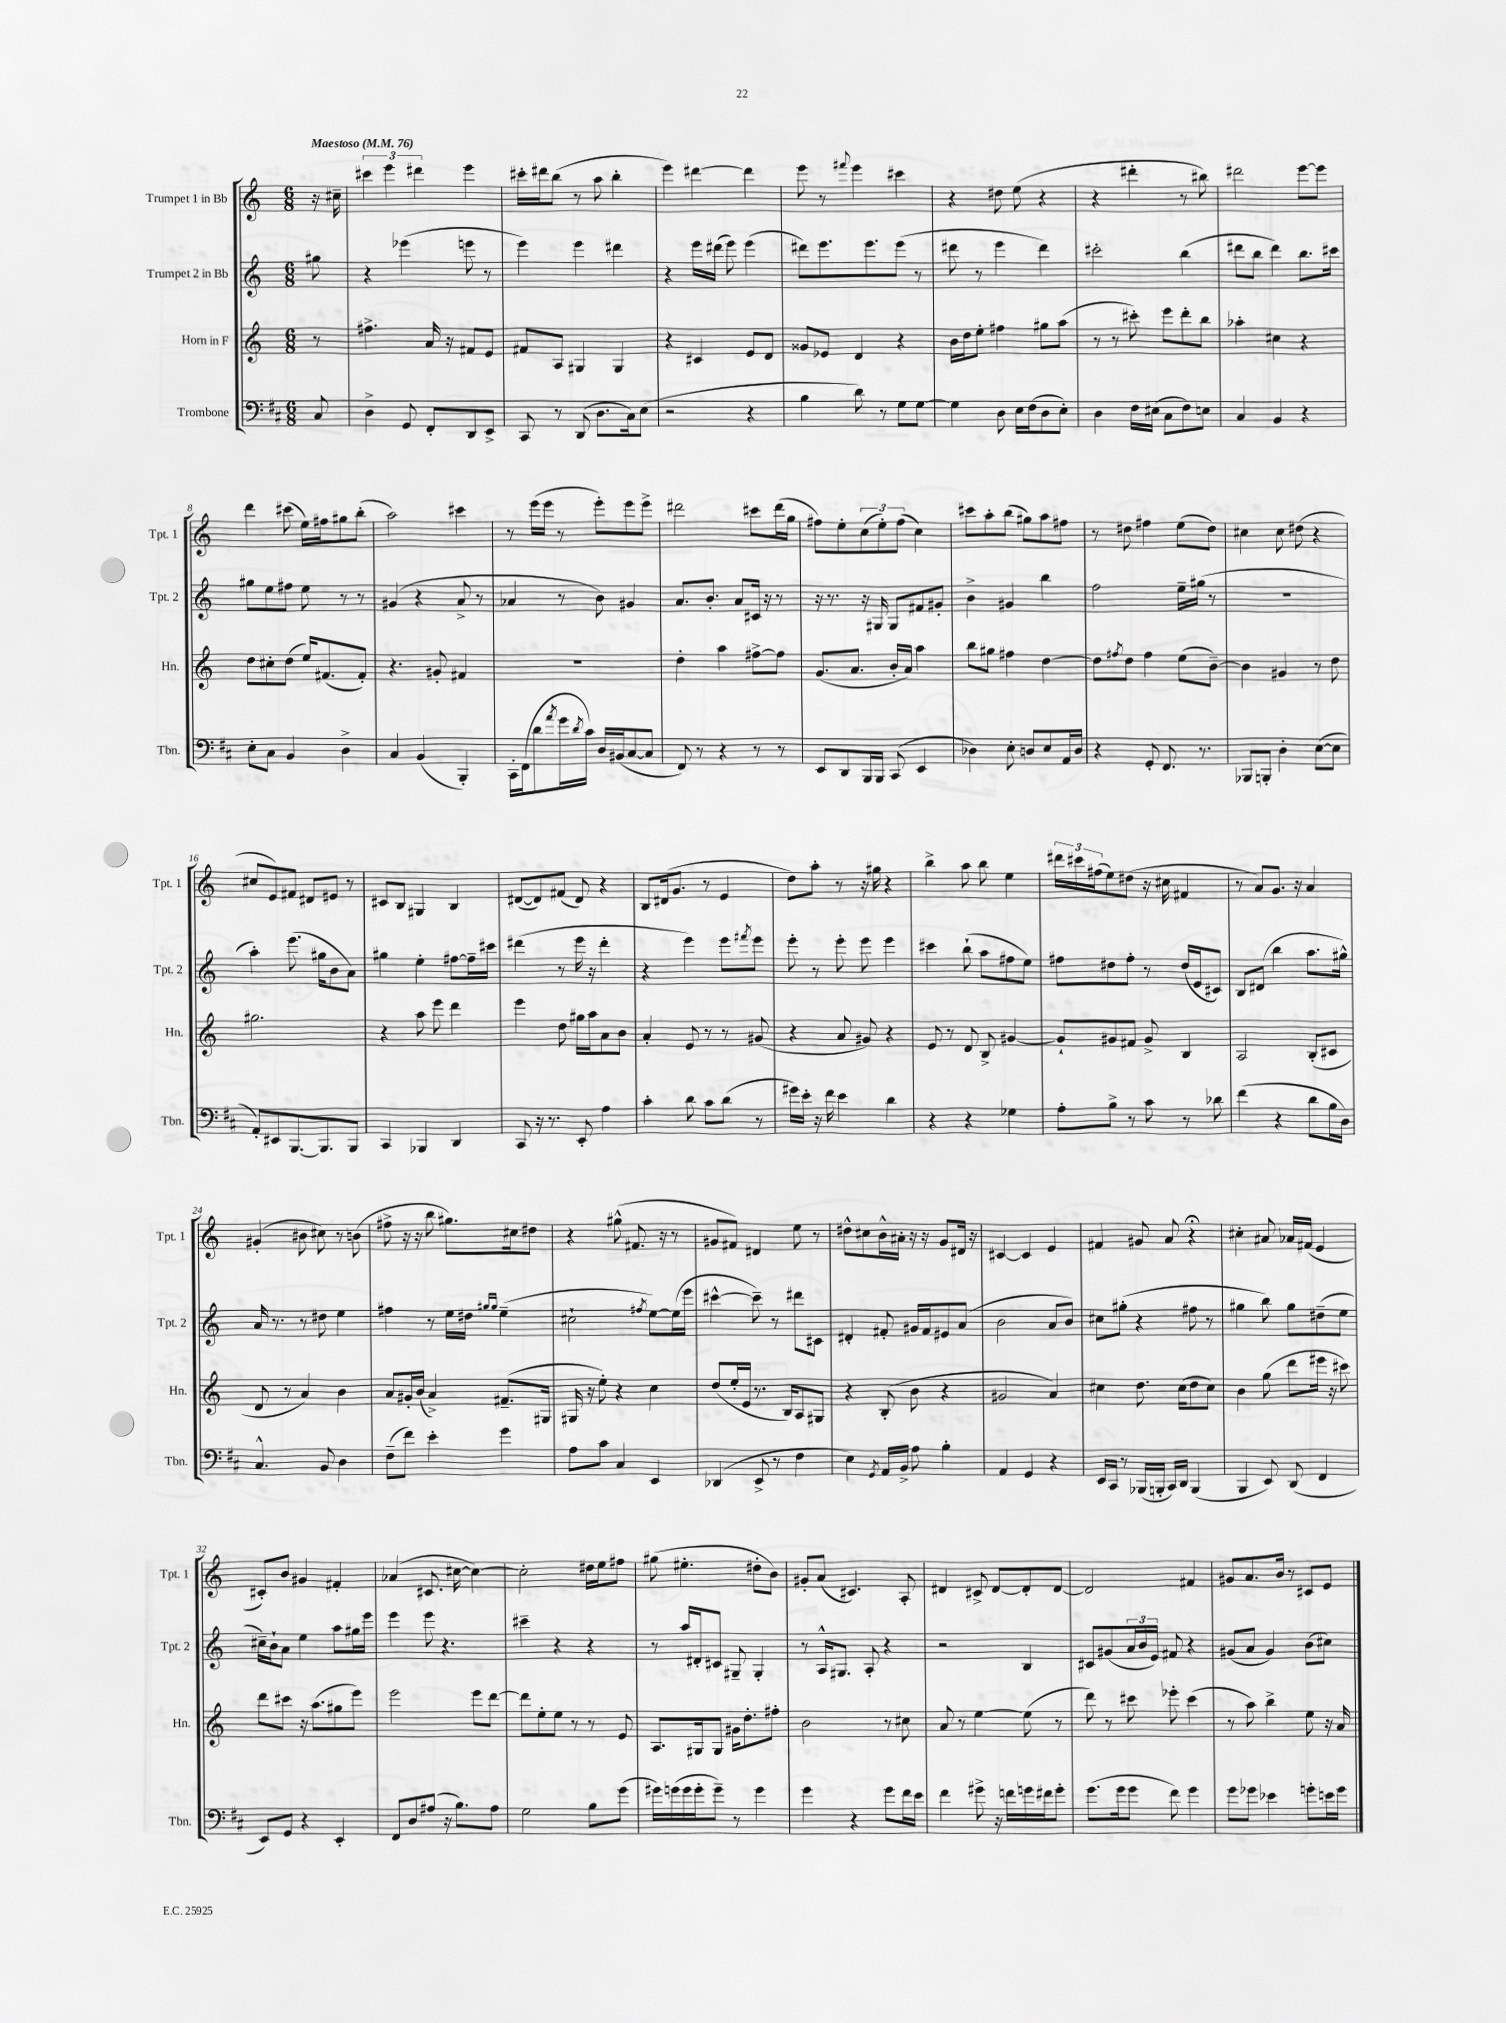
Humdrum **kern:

**kern	**kern	**kern	**kern
*staff4	*staff3	*staff2	*staff1
*clefF4	*clefG2	*clefG2	*clefG2
*k[f#c#]	*k[]	*k[]	*k[]
*M6/8	*M6/8	*M6/8	*M6/8
*MM76	*MM76	*MM76	*MM76
8C#	8r	8gg#	16r
.	.	.	16cc#~
=	=	=	=
4D^	4.ff#^	4r	6ccc#
.	.	.	6eee
8GG	.	(4eee-	.
.	.	.	6ddd#
8FF#'	16a	.	.
.	16r	.	.
8DD	8f#	8eee	4eee
8EE^	8e	8r	.
=	=	=	=
8CC#	8f#	4eee)	16ccc#'
.	.	.	16ddd#
8r	8A	.	(8bb
(8DD	4G#	4eee	8r
8.D	.	.	8aa
.	4G#	4ddd#	4bb'
16C#)	.	.	.
(8E	.	.	.
=	=	=	=
2r	4r	4r	4eee)
.	4c#	16eee	[4ddd#
.	.	(16ddd#	.
.	.	8eee)	.
4r	8e	(4eee	4ddd#]
.	8d	.	.
=	=	=	=
4B	8g##	8ddd#)	8eee
.	8e-	8.eee	8r
.	.	.	8qqfff#
8d)	4d	.	4eee
.	.	8.eee	.
8r	.	.	.
8G	4r	(8eee	4ccc#
[8G	.	8r	.
=	=	=	=
4G]	16b	8ddd#	4r
.	16dd	.	.
.	8ee'	8r	.
8D	4ff#	4eee	8dd#
16E	.	.	(8ee
(16F#	.	.	.
8D	8gg#	4ddd#)	4r
8E')	(8aa	.	.
=	=	=	=
4D	8r	2ccc#'	4r
.	8r	.	.
16F#	8ccc#')	.	4ddd#'
(16E#	.	.	.
8C#	8eee	.	.
8F#)	8ddd'	(4bb	8r
8E	8bb	.	8bb#)
=	=	=	=
4C#	4aa-'	8ddd#	2ddd#
.	.	8bb	.
4BB	4cc#	4ddd#)	.
4r	4r	8.bb	[8eee
.	.	.	8eee]
.	.	16ccc#	.
=	=	=	=
8E'	8dd	8gg#	4ddd
8C#	8cc#'	8ee	.
4BB	(8dd	8ff#	(8ccc#
.	16ee)	8ee	16ee)
.	(8.f#	.	16ff#
4D^	.	8r	8gg#
.	8f#')	8r	(8bb'
=	=	=	=
4C#	4.r	(4g#	2aa)
(4BB	.	4r	.
.	8g#'	.	.
4BBB')	4f#	8a^	4ccc#
.	.	8r	.
=	=	=	=
16CC#'	2.r	4a-	8r
(16FF#	.	.	.
8d	.	.	(16eee
.	.	.	16eee
8qa	.	.	.
16g	.	8r	8r
8qd	.	.	.
16c#)	.	.	.
16D	.	8b)	8eee')
(16BB#	.	.	.
[8C#	.	4g#	8eee
8C#]	.	.	8eee^
=	=	=	=
8FF#)	4dd'	8.a	2ddd#
8r	.	.	.
.	.	8.b'	.
4r	4aa	.	.
.	.	8a	.
8r	[8ff#^	16c#	8ccc#
.	.	16r	.
8r	8ff#]	8r	(16ddd#
.	.	.	16gg
=	=	=	=
8EE	(8.g	16r	8ff#)
.	.	8.r	.
8DD	.	.	8ee'
.	8.a	.	.
16BBB	.	16r	(12cc
16BBB	.	16G#	.
.	.	.	12ee')
(8CC#	16b'	8G#	.
.	.	.	(12ff#
.	16a)	.	.
4EE	4aa	8f#	4cc)
.	.	8g#'	.
=	=	=	=
4D-)	8bb	4b^	8ccc#
.	8gg#	.	8aa'
8E'	4ff#	4g#	(8bb
8D	.	.	8gg#)
8E	[4dd	4bb	8aa
16AA	.	.	8ff#
16D	.	.	.
=	=	=	=
4r	8dd]	2ff	8r
.	8qff#	.	.
.	8dd	.	8dd#
8GG'	4ff#	.	4ff#
8.FF#	.	.	.
.	(8ee	16ee~	(8ee
8.r	.	(16gg#	.
.	[8b~)	8r	8dd#)
=	=	=	=
8BBB-	4b]	2.r	4cc#
8BBB'	.	.	.
4D'	4g#	.	8cc#
.	.	.	(8dd#
([8E	8r	.	4r
8E]	8dd	.	.
=	=	=	=
8AA')	2.gg#	4aa')	8cc#
8EE#	.	.	8e)
[8.BBB	.	(8.eee	8f#
.	.	.	8d#
8.BBB]	.	16gg#	.
.	.	8b	8e#
8BBB	.	8a)	8r
=	=	=	=
4CC#	4r	4gg#	8c#
.	.	.	8B
4BBB-	8aa	4ee'	4G#
.	8eee	.	.
4DD	4ddd	[8ff#	4B
.	.	16ff#~]	.
.	.	16ccc#	.
=	=	=	=
8CC#	4eee	(4ddd#	([8d#
16r	.	.	8d#])
8.r	.	.	.
.	8dd	8r	(8f#
8EE'	16gg#	16eee	8d#)
.	16aa	16r	.
4A	8a	4ddd#'	4r
.	8b	.	.
=	=	=	=
4c#'	4a'	4r	8B
.	.	.	(16d#
.	.	.	8.g
8d	8e	4eee)	.
8c#	8r	.	8r
(8d	8r	8eee	4e
.	.	8qfff#	.
8r	(8g#	8eee	.
=	=	=	=
16g#)	4r	8eee'	8dd)
16e'	.	.	.
16r	.	8r	8aa'
16f#	.	.	.
4e	8a	8eee'	8r
.	8g#)	8eee	16r
.	.	.	16gg#
4d	4r	4eee	4r
=	=	=	=
4r	8e	4ccc#	4bb^
.	8r	.	.
4r	8d	(8bb`	8aa
.	8B^	8aa	8bb
4G-	[4g#	8ff#	4ee
.	.	8ee)	.
=	=	=	=
8A'	8g#`]	8ff#	24ddd#
.	.	.	24ccc#
.	.	.	(24ff#
8B^	8g#	8dd#	8ee)
8r	8f#	8ff#'	(8dd#
8c#	8g#^	8r	16r
.	.	.	16cc#
8r	4B	(16dd#	4f#
.	.	16e	.
8d-	.	8c#)	.
=	=	=	=
(4f#	2A	8B	8r
.	.	(8d#	8a)
4r	.	4bb	8.g
.	.	.	16r
8d	(8B'	8.aa	4a
16B	8c#	.	.
16D)	.	16gg#^^)	.
=	=	=	=
4.C#^^	8d	16a	(4g#'
.	.	8.r	.
.	8r	.	.
.	4a)	8r	8b#
8BB	.	8dd#	8cc#)
4D	4b	4ee	8r
.	.	.	(8b
=	=	=	=
(8F#~	8a	4ff#	8ff#^
8f#)	16g#'	.	16r
.	(16b	.	16r
4e'	4a^)	8r	8bb
.	.	16ee	8.gg#)
.	.	16dd#	.
.	.	16qqgg#	.
.	.	16qqgg#	.
4g	(8.f#~	(4ee~	.
.	.	.	16cc#
.	.	.	8dd#
.	16G#	.	.
=	=	=	=
8A	16G#	2cc#`	4r
.	16r	.	.
8c#	8ee')	.	.
4C#	4r	.	(8gg#^^
.	.	.	8.f#
.	.	8qff#	.
4EE	4cc	[8ee)	.
.	.	.	16r
.	.	(16ee]	8r
.	.	16eee	.
=	=	=	=
(4DD-	(8dd	[4ccc#^^	8g#
.	16ee'	.	8f#)
.	16e	.	.
8EE^	8.r	8ccc#~])	4d#
8r	.	8r	.
.	16B)	.	.
4F#	8A	8ddd#	8ee
.	8G#	8c#	8r
=	=	=	=
4E)	4r	4d#'	8dd#^^
.	.	.	8cc#
8qGG	.	.	.
16AA	(8B'	8f#'	16b^^
16BB^	.	.	16a#'
8A	8b	16g#	16r
.	.	16f#	16r
4B'	4r	8e#	8g
.	.	(8a	16d#
.	.	.	16r
=	=	=	=
4AA	2g#	2b	[4c#
4GG	.	.	4c#]
4r	4a)	8a	4e
.	.	8b)	.
=	=	=	=
16EE	4cc#	8cc#	4f#
16CC#	.	.	.
8r	.	(8gg#'	.
(16BBB-	8.dd	4r	8g#
16BBB'	.	.	.
16CC#)	.	.	8a
16DD	(16cc#	.	.
(4BBB	8dd	8ff#	4r;
.	8cc#)	8r	.
=	=	=	=
4BBB	4b	4gg#	4cc#'
8EE)	(8gg	8bb)	8a#
(8DD	8ddd	8gg#	16a-
.	.	.	(16f#
4FF#	16eee#	(8dd#~	4e
.	16r	.	.
.	8ccc#)	8ee	.
=	=	=	=
8EE)	8ddd	16cc#~)	8c#')
.	.	16b`	.
8GG	8ccc#	8a	8b
4r	16r	4ee	4g#
.	(8.aa	.	.
4EE'	8gg#	8aa	4f#'
.	8eee)	16gg#	.
.	.	16eee	.
=	=	=	=
8FF#	2eee	4eee	(4a-
8D	.	.	.
(8A#	.	8eee	8.c#
16r	.	4.r	.
8.B)	.	.	[16cc#
.	8eee	.	4cc#_)
8A#	[8ddd	.	.
=	=	=	=
2G	8ddd]	4ccc#~	2cc#']
.	8ee'	.	.
.	8ee	4r	.
.	8r	.	.
8B	8r	4r	16dd#
.	.	.	16ee
(8g	8e	.	8ff#
=	=	=	=
16g#)	8.A	8r	(8gg#
(16g	.	.	.
16g	.	16aa	4.ee#'
16g'	16G#	16d#'	.
8g~)	8G#	8c#	.
8r	16g#	8G#~	.
.	8.dd'	.	.
4g	.	4G#'	8dd#'
.	8ff#'	.	8b)
=	=	=	=
4g	2b	8r	8g#'
.	.	16A^^	(8a
.	.	8.G#	.
4r	.	.	4.c#)
.	.	8A'	.
8g	8r	4r	.
16f#	8cc#	.	8A'
16e	.	.	.
=	=	=	=
4f#	8a	2r	4d#
.	8r	.	.
8g#^	[4ee	.	8c#^
16r	.	.	[8d#
16f	.	.	.
16g	(8ee]	4B	8d#']
16f#	.	.	.
8g'	8r	.	[8d#
=	=	=	=
(8.g	8ddd)	8c#	2d#]
.	8r	(8g#	.
16g	.	.	.
8g	8ccc#	24a	.
.	.	24b	.
.	.	24e)	.
8f#)	8eee-'	8f#	.
4g	(4ccc#	4r	4f#
=	=	=	=
8g	8r	(8g#	8g#
8g-	8aa)	8a	8.a
4e-	4bb^	4g#)	.
.	.	.	16b
.	.	.	8r
8g'	8ee	(8b	8c#
16e	16r	8cc#)	8e
16g	16a	.	.
==	==	==	==
*-	*-	*-	*-
